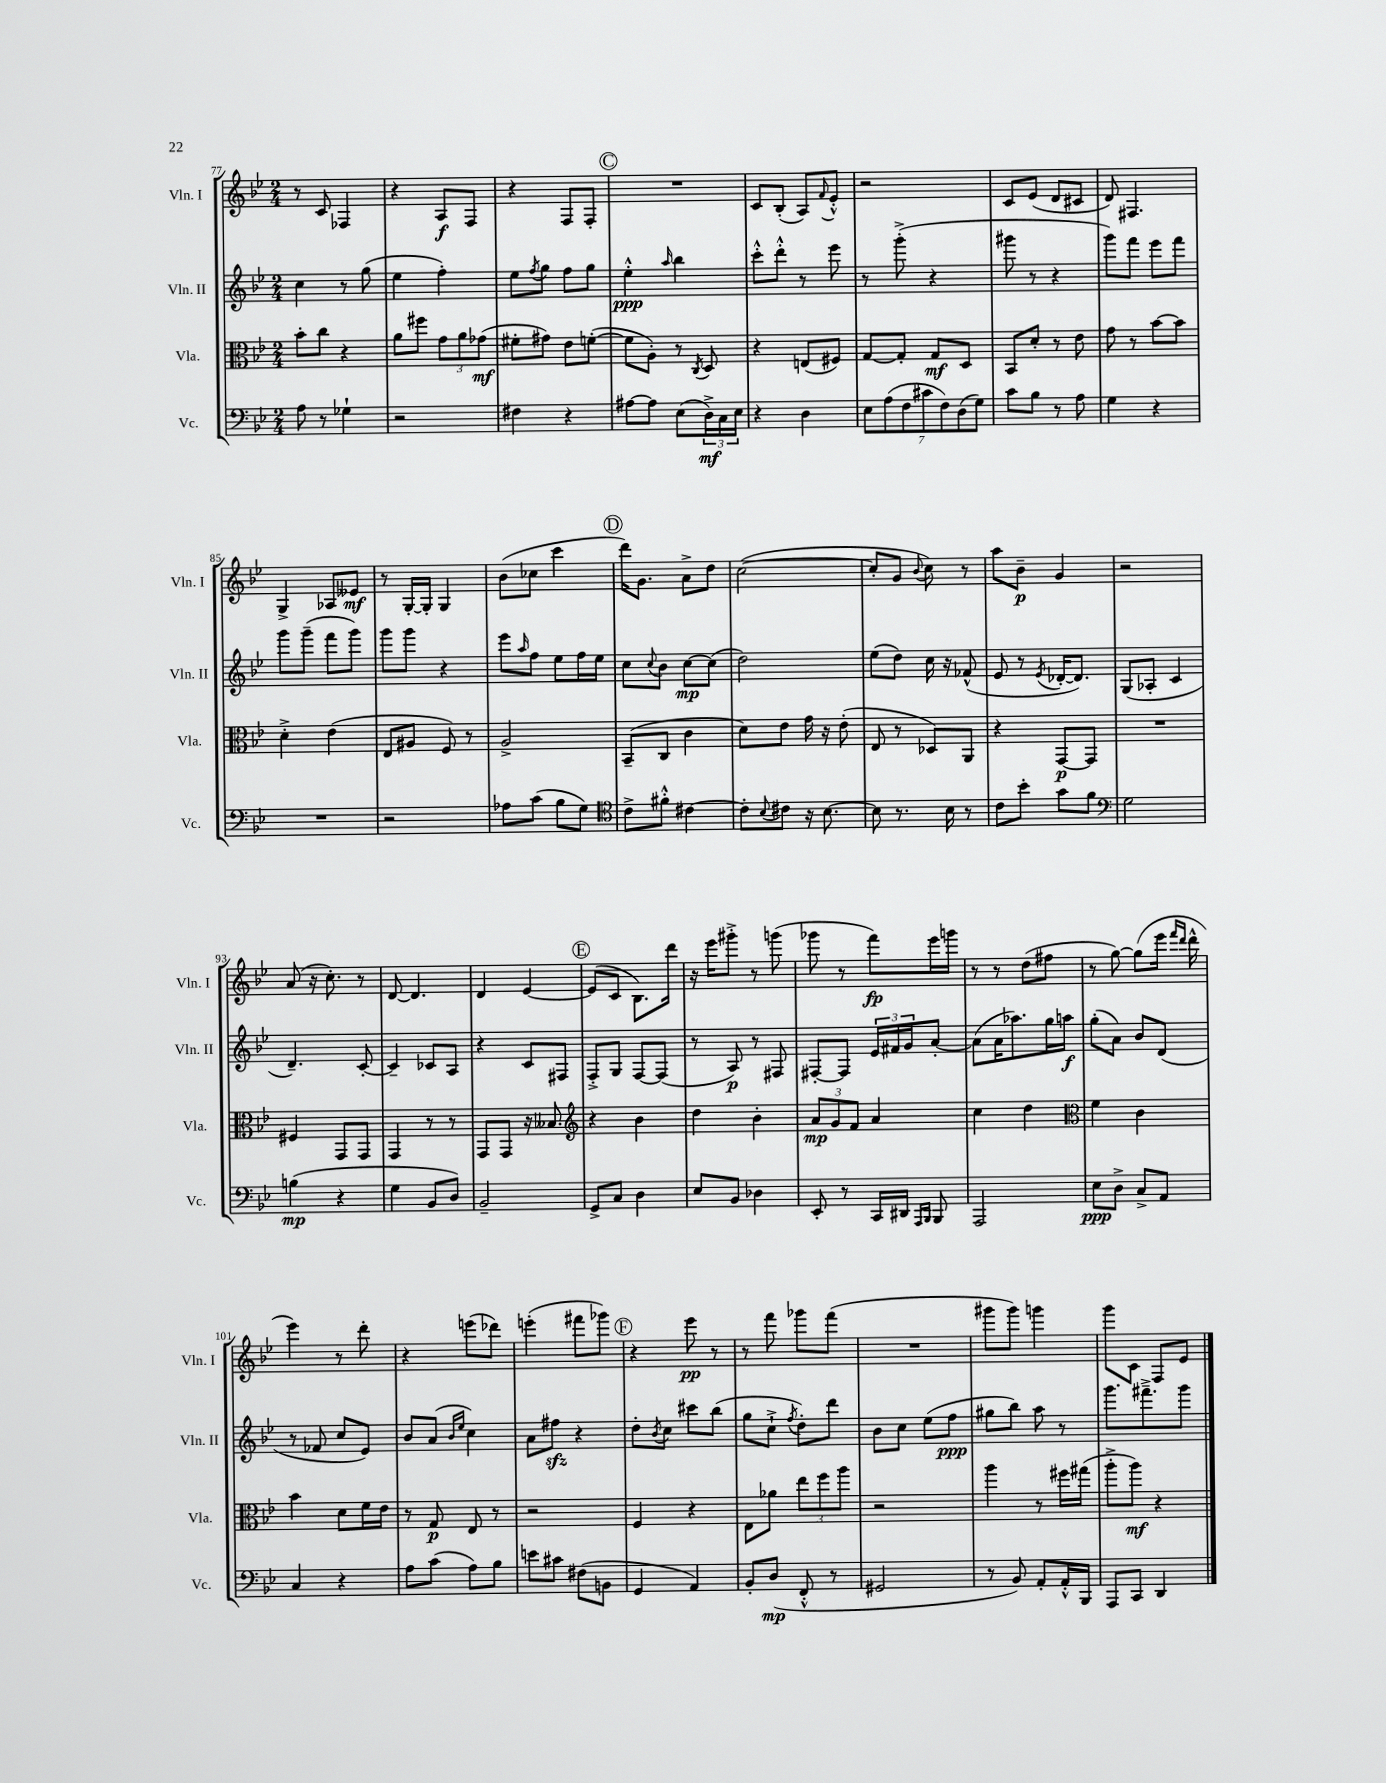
<<
\new StaffGroup <<
\new Staff = "s0" \with { instrumentName = "Vln. I" shortInstrumentName = "Vln. I" } {
    \clef treble \key bes \major \numericTimeSignature \time 2/4
    r8 c'8 fes4 |
    r4 a8\f f8 |
    r4 f8 f8-. |
    \mark \markup { \circle "C" } R2 |
    c'8 bes8-.( a8) \appoggiatura { f'8 } ees'8-.-^ |
    r2 |
    c'8 ees'8( d'8 cis'8 |
    d'8) fis4. |
    g4-> aes8 eeses'8\mf |
    r8 g16~-. g16-. g4 |
    bes'8( ces''8 c'''4 |
    \mark \markup { \circle "D" } d'''16) g'8. a'8-> d''8 |
    c''2~( |
    c''8-. g'8 \appoggiatura { bes'8 } c''8) r8 |
    a''8 bes'8--\p g'4 |
    r2 |
    a'8( r16 c''8.-.) r8 |
    d'8~ d'4. |
    d'4 ees'4~ |
    \mark \markup { \circle "E" } ees'8( c'8 bes8.) d'''16 |
    r16 ees'''16 gis'''8-.-> r8 g'''8( |
    ges'''8 r8 f'''8\fp) ees'''16 g'''16 |
    r8 r8 d''8( fis''8 |
    r8 g''8~) g''8( ees'''16 \grace { f'''16 d'''16 } d'''16-^ |
    ees'''4) r8 d'''8-. |
    r4 e'''8( des'''8) |
    e'''4-.( fis'''8 ges'''8) |
    \mark \markup { \circle "F" } r4 ees'''8\pp r8 |
    r8 f'''8 ges'''8 f'''8( |
    R2 |
    gis'''8 gis'''8) g'''4 |
    g'''8 c'8 f8 ees'8 \bar "|." |
}
\new Staff = "s1" \with { instrumentName = "Vln. II" shortInstrumentName = "Vln. II" } {
    \clef treble \key bes \major \numericTimeSignature \time 2/4
    c''4 r8 g''8( |
    ees''4 f''4-.) |
    ees''8 \acciaccatura { f''8 } g''8 f''8 g''8 |
    \mark \markup { \circle "C" } ees''4-.-^\ppp \grace { a''16 } bes''4 |
    c'''8-.-^ d'''8-.-^ r8 ees'''8 |
    r8 g'''8-.->( r4 |
    gis'''8 r8 r4 |
    g'''8) f'''8 ees'''8 f'''8 |
    g'''8 g'''8--( f'''8 g'''8) |
    g'''8 g'''8 r4 |
    ees'''8 \grace { a''16 } f''8 ees''8 f''16 ees''16 |
    \mark \markup { \circle "D" } c''8 \appoggiatura { c''8 } bes'8 c''8~\mp c''8( |
    d''2) |
    ees''8( d''8) c''16 r16 fes'8-^( |
    ees'8 r8 \acciaccatura { ees'8 } des'16~-. des'8.) |
    g8( aes8-. c'4 |
    d'4.--) c'8~-. |
    c'4-- ces'8 a8 |
    r4 c'8 fis8 |
    \mark \markup { \circle "E" } f8-.-> g8 f8~ f8( |
    r8 a8\p) r8 fis8 |
    fis8~-. fis8 \tuplet 3/2 { ees'16 fis'16 g'16 } a'8~-. |
    a'8( a'16 aes''8.) g''16 a''16\f |
    g''8-.( a'8) bes'8 d'8( |
    r8 fes'8 c''8 ees'8) |
    bes'8 a'8( \grace { bes'16 ees''16 } c''4) |
    a'8 fis''8\sfz r4 |
    \mark \markup { \circle "F" } d''8-. \acciaccatura { bes'8 } c''8 cis'''8 bes''8( |
    g''8 c''8-!-> \acciaccatura { f''8 } d''8-.) d'''8 |
    bes'8 c''8 ees''8( f''8\ppp |
    gis''8 bes''8) a''8 r8 |
    g'''8. fis'''8.---> g'''8 \bar "|." |
}
\new Staff = "s2" \with { instrumentName = "Vla." shortInstrumentName = "Vla." } {
    \clef alto \key bes \major \numericTimeSignature \time 2/4
    bes'8-. c''8 r4 |
    a'8 fis''8 \tuplet 3/2 { g'8 a'8 ges'8\mf( } |
    fis'8-. gis'8) ees'8 f'8~-.( |
    \mark \markup { \circle "C" } f'8 a8-.) r8 \acciaccatura { c8 } d8 |
    r4 e8( fis8) |
    g8~ g8-. g8\mf d8 |
    bes,8 d'8-. r8 ees'8 |
    g'8 r8 bes'8~ bes'8 |
    d'4-.-> ees'4( |
    ees8 ais8 f8) r8 |
    a2-> |
    \mark \markup { \circle "D" } bes,8--( c8 c'4 |
    d'8) ees'8 g'16 r16 ees'8-.( |
    ees8 r8 des8) a,8 |
    r4 g,8~\p g,8 |
    R2 |
    fis4 g,8 g,8 |
    g,4 r8 r8 |
    g,8 g,8 r16 beses8. |
    \mark \markup { \circle "E" } \clef treble r4 bes'4 |
    d''4 bes'4-. |
    \tuplet 3/2 { a'8\mp g'8 f'8 } a'4 |
    c''4 d''4 |
    \clef alto f'4 c'4 |
    bes'4 d'8 f'16 ees'16 |
    r8 g8\p ees8 r8 |
    r2 |
    \mark \markup { \circle "F" } f4 r4 |
    ees8 aes'8 \tuplet 3/2 { ees''8 f''8 a''8 } |
    r2 |
    a''4 r8 fis''16 gis''16( |
    a''8-.-> a''8\mf) r4 \bar "|." |
}
\new Staff = "s3" \with { instrumentName = "Vc." shortInstrumentName = "Vc." } {
    \clef bass \key bes \major \numericTimeSignature \time 2/4
    a8 r8 ges4-! |
    r2 |
    fis4 r4 |
    \mark \markup { \circle "C" } ais8~ ais8 ees8( \tuplet 3/2 { d16->\mf) c16 ees16 } |
    r4 d4 |
    \tuplet 7/4 { ees8 a8( f8 cis'8 f8) d8( g8) } |
    c'8 bes8 r8 a8 |
    g4 r4 |
    R2 |
    r2 |
    aes8 c'8( bes8 g8) |
    \mark \markup { \circle "D" } \clef tenor c'8-> fis'8-.-^ cis'4~ |
    cis'8-. \appoggiatura { bes8 } cis'8 r16 bes8.~ |
    bes8 r8. bes16 r8 |
    c'8 bes'8-. g'8 f'8 |
    \clef bass g2 |
    b4\mp( r4 |
    g4 bes,8 d8) |
    bes,2-- |
    \mark \markup { \circle "E" } g,8-> c8 d4 |
    ees8 bes,8 des4 |
    ees,8-. r8 c,16 dis,16 \grace { a,,16 bes,,16 } bes,,8 |
    a,,2 |
    ees8\ppp d8-> c8-> a,8 |
    c4 r4 |
    a8 c'8( a8) bes8 |
    e'8 cis'8 fis8( b,8 |
    \mark \markup { \circle "F" } g,4 a,4) |
    bes,8-. d8\mp( f,8-.-^ r8 |
    gis,2 |
    r8 bes,8) a,8-. a,16-.-^ bes,,16 |
    a,,8 c,8 d,4 \bar "|." |
}
>>
>>
\layout { \context { \Score currentBarNumber = #77 } }
